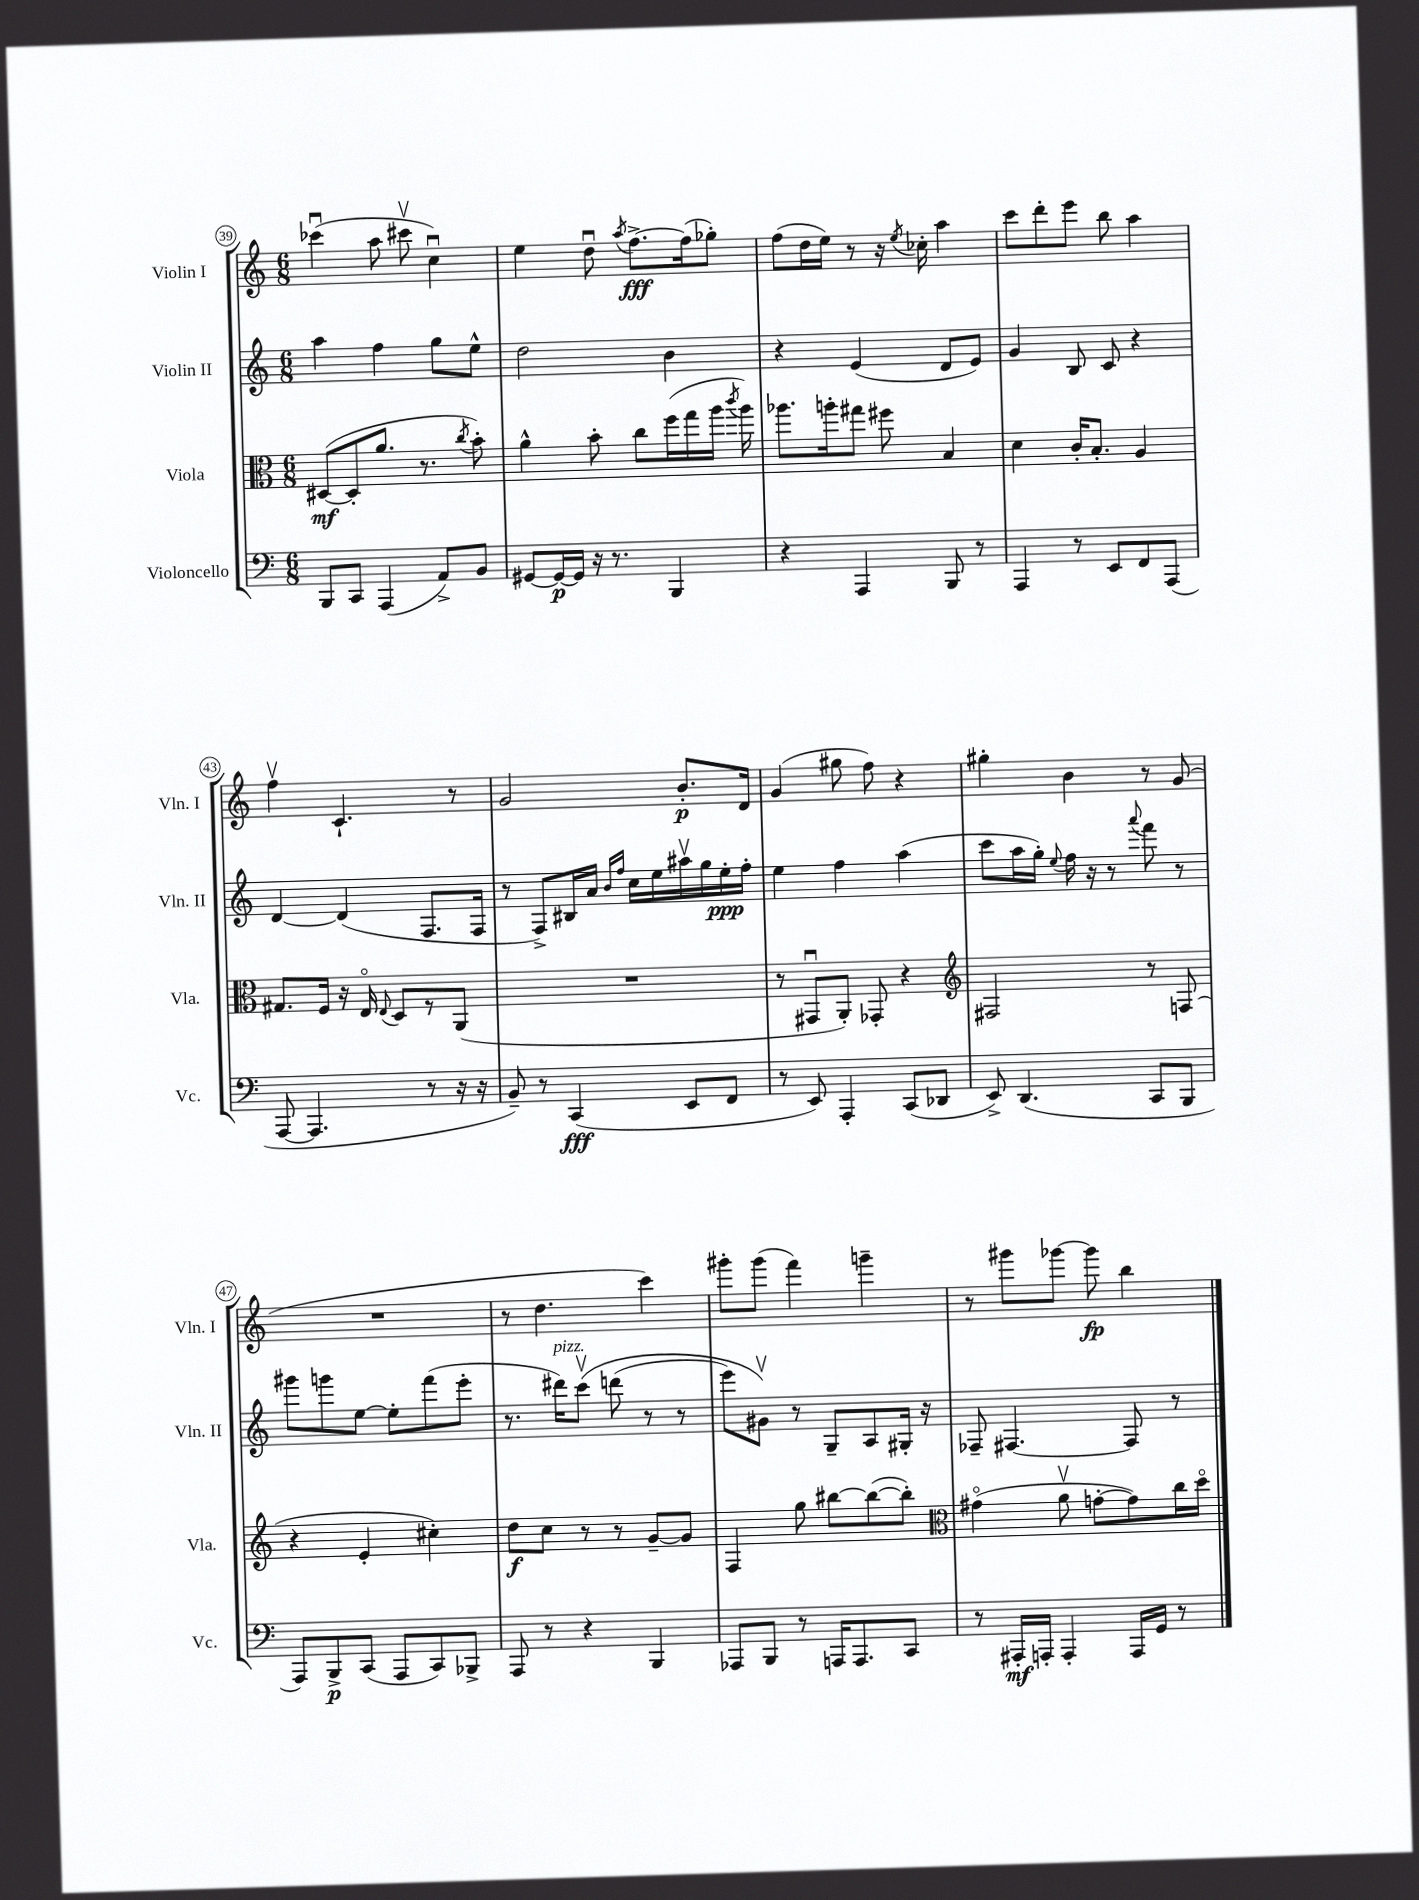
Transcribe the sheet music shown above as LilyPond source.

<<
\new StaffGroup <<
\new Staff = "s0" \with { instrumentName = "Violin I" shortInstrumentName = "Vln. I" } {
    \clef treble \key c \major \numericTimeSignature \time 6/8
    \autoBeamOff ces'''4\downbow( a''8 cis'''8\upbow c''4\downbow) |
    e''4 d''8\downbow \acciaccatura { a''8 } f''8.[~->\fff f''16( ges''8]-.) |
    f''8[( d''16 e''16]) r8 r16 \acciaccatura { e''8 } ces''16-. a''4 |
    c'''8[ d'''8-. e'''8] b''8 a''4 |
    f''4\upbow c'4.-! r8 |
    g'2 b'8.[-.\p d'16] |
    g'4( gis''8 f''8) r4 |
    gis''4-. b'4 r8 g'8( |
    R2. |
    r8 d''4. c'''4) |
    gis'''8[-. gis'''8]( f'''4) g'''4-- |
    r8 gis'''8[ ges'''8]~ ges'''8\fp b''4 \bar "|." |
}
\new Staff = "s1" \with { instrumentName = "Violin II" shortInstrumentName = "Vln. II" } {
    \clef treble \key c \major \numericTimeSignature \time 6/8
    \autoBeamOff a''4 f''4 g''8[ e''8]-^ |
    d''2 b'4 |
    r4 e'4( d'8[ e'8]) |
    g'4 b8 c'8 r4 |
    d'4~ d'4( f8.[ f16] |
    r8 f8[->) bis16 a'16] \grace { b'16[ f''16] } c''16[ e''16 ais''16\upbow g''16 e''16-.\ppp f''16]-. |
    e''4 f''4 a''4( |
    c'''8[ a''16 g''16]-.) \appoggiatura { e''8 } f''16 r16 r8 \appoggiatura { a'''8 } f'''8 r8 |
    gis'''8[ g'''8 e''8]~ e''8[-. f'''8( e'''8]-. |
    r8. dis'''16[^\markup { \italic "pizz." }) c'''8]\upbow\( d'''8( r8 r8 |
    e'''8[) gis'8]\upbow\) r8 g8[-- a8 gis16]-. r16 |
    fes8-- fis4.~ fis8 r8 \bar "|." |
}
\new Staff = "s2" \with { instrumentName = "Viola" shortInstrumentName = "Vla." } {
    \clef alto \key c \major \numericTimeSignature \time 6/8
    \autoBeamOff dis8[~\mf( dis8-. a'8.] r8. \acciaccatura { c''8 } b'8-.) |
    a'4-^ b'8-. c''8[ f''16( g''16 a''16] \acciaccatura { c'''8 } a''16) |
    aes''8.[ a''16-. gis''8] fis''8 b4 |
    d'4 c'16[-. b8.]-. a4 |
    gis8.[ f16] r16 e16\flageolet \appoggiatura { e8 } d8[ r8 a,8]( |
    R2. |
    r8 gis,8[\downbow a,8]-.) ges,8-. r4 |
    \clef treble fis2 r8 f8( |
    r4 e'4-. cis''4-.) |
    d''8[\f c''8] r8 r8 g'8[~-- g'8] |
    f4 g''8 bis''8[~ bis''8~( bis''8]-.) |
    \clef alto gis'4\flageolet( a'8\upbow g'8[~-. g'8) c''16 d''16]\flageolet \bar "|." |
}
\new Staff = "s3" \with { instrumentName = "Violoncello" shortInstrumentName = "Vc." } {
    \clef bass \key c \major \numericTimeSignature \time 6/8
    \autoBeamOff b,,8[ c,8] a,,4( a,8[->) b,8] |
    gis,8[~ gis,16~\p gis,16] r16 r8. b,,4 |
    r4 a,,4 b,,8 r8 |
    a,,4 r8 e,8[ f,8 a,,8]( |
    a,,8~ a,,4. r8 r16 r16 |
    b,8--) r8 c,4\fff( e,8[ f,8] |
    r8 e,8) a,,4-. c,8[( des,8] |
    e,8->) d,4.( c,8[ b,,8] |
    a,,8[) b,,8->\p c,8]( a,,8[ c,8) bes,,8]-> |
    a,,8 r8 r4 b,,4 |
    aes,,8[ b,,8] r8 a,,16[ a,,8. c,8] |
    r8 ais,,16[-.\mf a,,16]-. a,,4-. a,,16[ g,16] r8 \bar "|." |
}
>>
>>
\layout { \context { \Score currentBarNumber = #39 \override BarNumber.stencil = #(make-stencil-circler 0.1 0.3 ly:text-interface::print) } }
